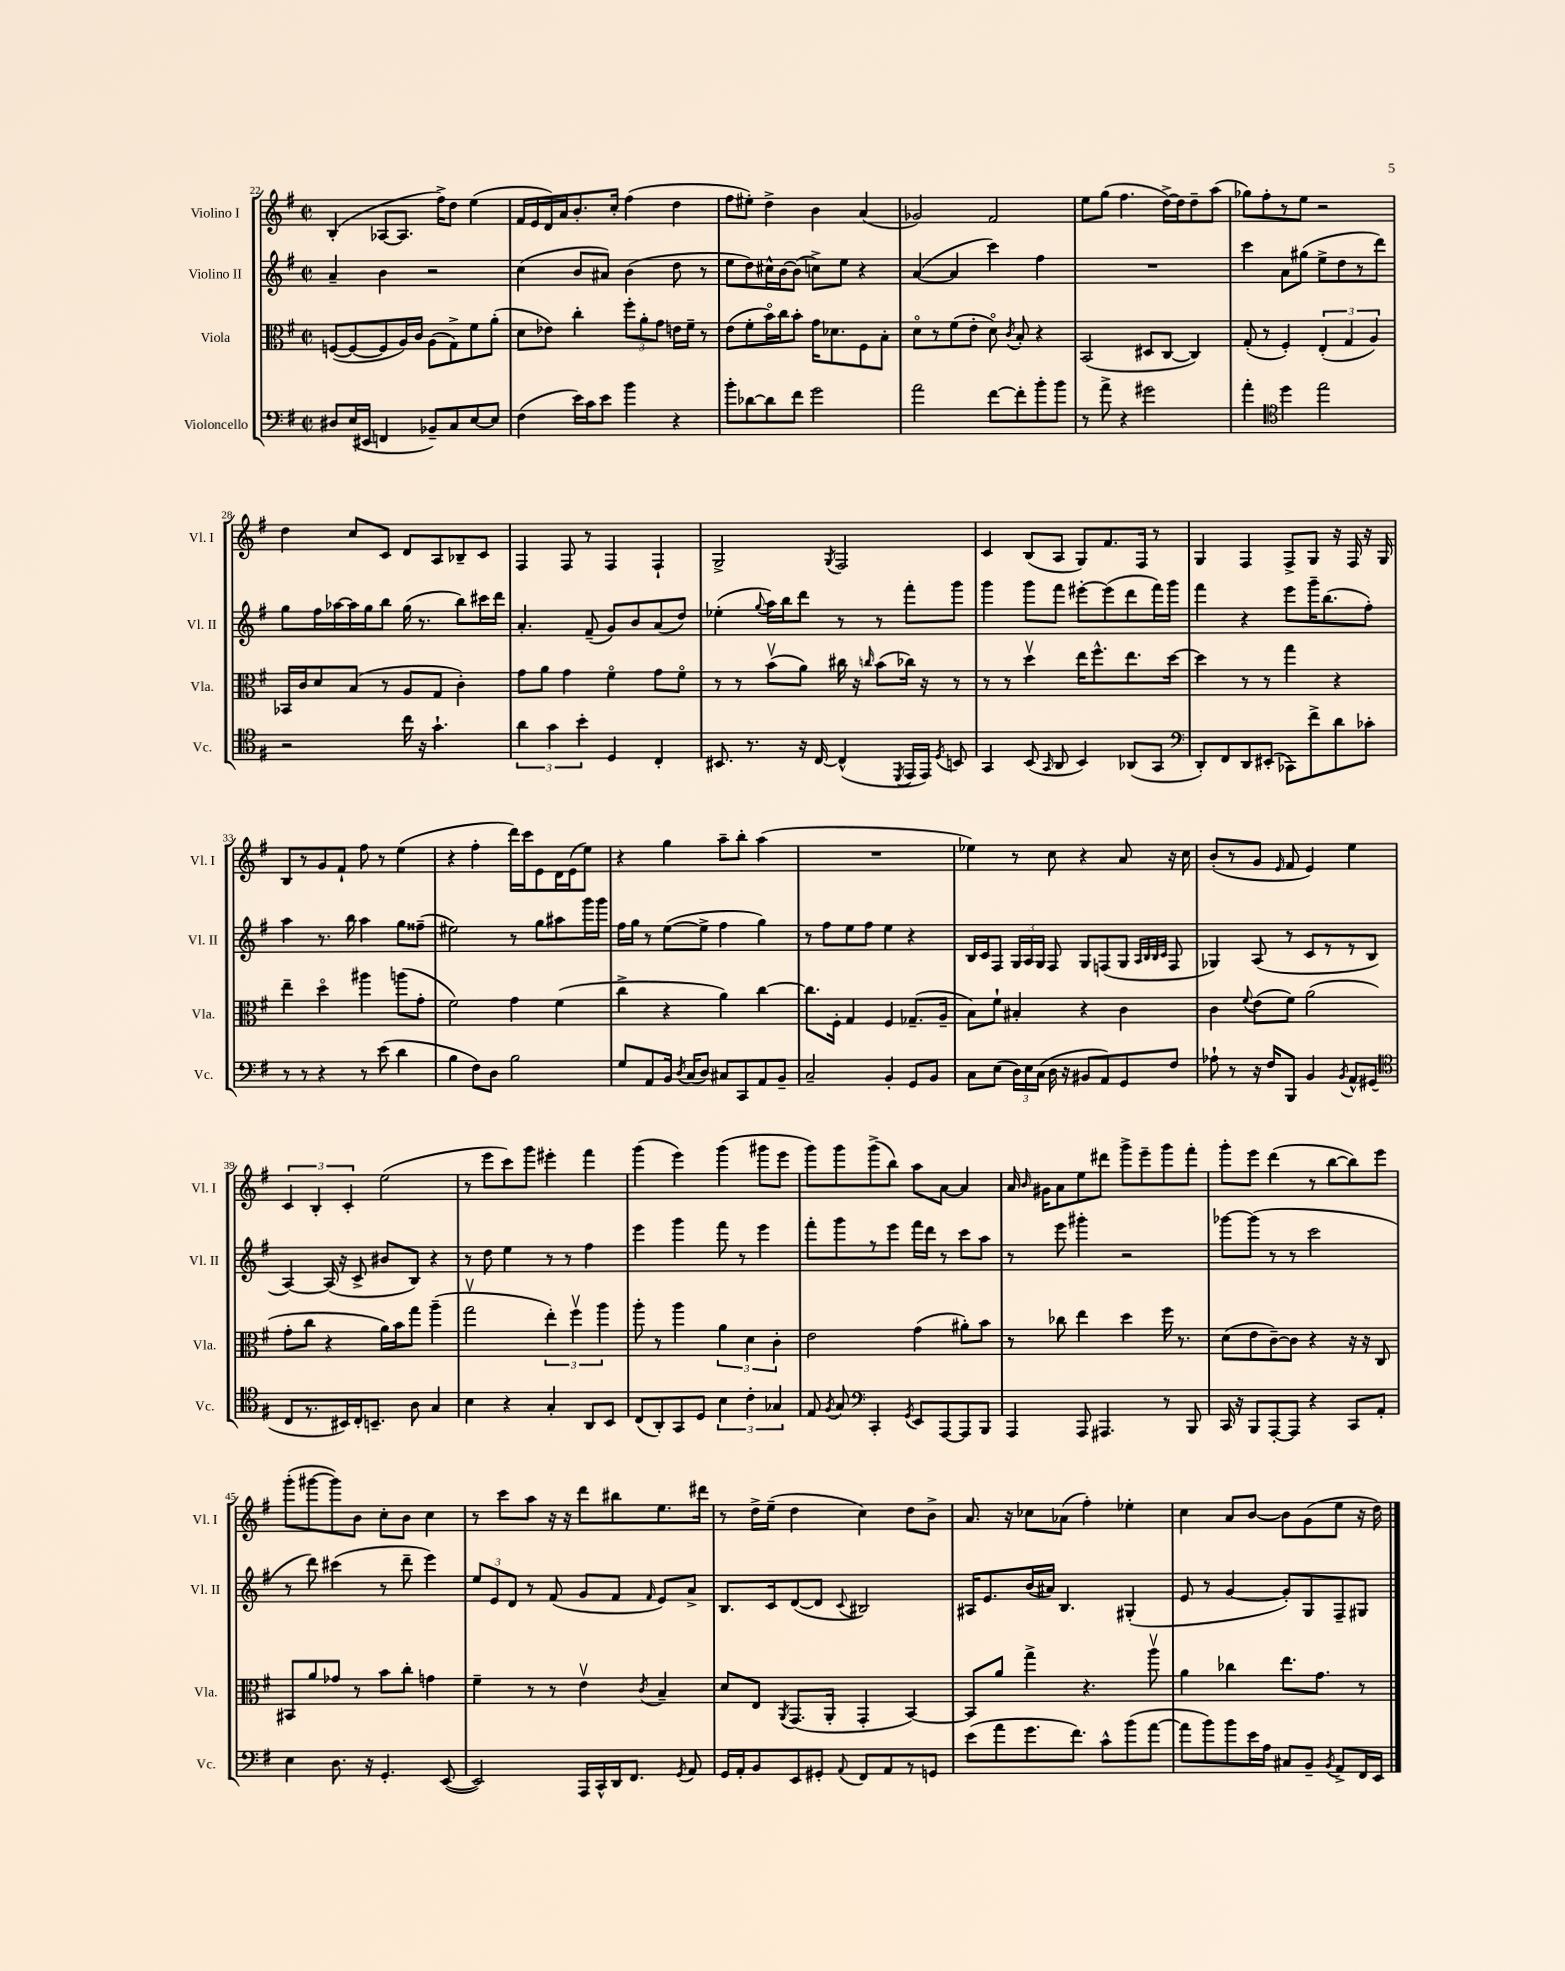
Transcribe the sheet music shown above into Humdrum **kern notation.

**kern	**kern	**kern	**kern
*staff4	*staff3	*staff2	*staff1
*clefF4	*clefC3	*clefG2	*clefG2
*k[f#]	*k[f#]	*k[f#]	*k[f#]
*M2/2	*M2/2	*M2/2	*M2/2
*met(c|)	*met(c|)	*met(c|)	*met(c|)
8D#	([8F	4a~	(4B'
(16E	8F_	.	.
16EE#	.	.	.
4FF	8F]	4b	[8A-
.	16A)	.	8.A-]
.	16c	.	.
8BB-~)	(8A	2r	.
.	.	.	16ff#^)
8C	8G^)	.	8dd
[8E	8f#	.	(4ee
8E]	(8a'	.	.
=	=	=	=
(4F#	8d	(4cc	16f#
.	.	.	16e
.	8e-)	.	16d)
.	.	.	16a
16e)	4cc'	8b	8.b'
16c	.	.	.
8e	.	8a#)	.
.	.	.	16cc'
4b	12ff#'	(4b	(4ff#
.	12a'	.	.
.	12g	.	.
4r	16e	8dd	4dd
.	16f#~	.	.
.	8r	8r	.
=	=	=	=
8b'	(8e	8ee	8ff#
[8d-	8f#'	8dd)	8ee#')
8d-]	16bo)	16cc#^^	4dd^
.	16cc	[16b	.
8f#	8b'	(8b]	.
2g	16g	8cc^)	4b
.	8.d-	.	.
.	.	8ee	.
.	8F#	4r	(4a
.	8B'	.	.
=	=	=	=
2a	8do	([4a	2g-)
.	8r	.	.
.	(8f#	4a]	.
.	8e'	.	.
[8f#	8do)	4ccc)	2f#
.	8qc	.	.
8f#']	8B'	.	.
8b'	4r	4ff#	.
8b	.	.	.
=	=	=	=
8r	(2BB	1r	8ee
8a^	.	.	(8gg
4r	.	.	4.ff#
2g#	8D#	.	.
.	[8C	.	[16dd^)
.	.	.	16dd]
.	4C])	.	8dd~
.	.	.	(8aa
=	=	=	=
4a'	(8G'	4ccc	8gg-)
.	8r	.	8ff#'
*clefC4	*	*	*
4dd	4F#')	8a	8r
.	.	(8gg#	8ee
2ee	(6E'	8ee^	2r
.	.	8dd	.
.	6G	.	.
.	.	8r	.
.	6A)	.	.
.	.	8ddd)	.
=	=	=	=
2r	16BB-	8gg	4dd
.	16c	.	.
.	8d	16ff#	.
.	.	[16aa-	.
.	(8B	16aa-]	8cc
.	.	16gg	.
.	8r	8bb	8c
16cc	8A	(16gg	8d
16r	.	8.r	.
4.g`	8G	.	8A
.	4c')	8bb)	8B-~
.	.	16ccc#	8c
.	.	16ddd	.
=	=	=	=
6a	8g	4.a'	4F#
.	8a	.	.
6g	.	.	.
.	4g	.	8F#
6b'	.	.	.
.	.	(8f#~	8r
4D	4f#o	8g)	4F#
.	.	8b	.
4C'	8g	(8a	4F#`
.	8f#o	8dd)	.
=	=	=	=
8.BB#	8r	(4ee-'	2G^
.	8r	.	.
8.r	.	.	.
.	.	8qqgg	.
.	(8bv	16aa)	.
.	.	16bb	.
16r	8a)	8ddd	.
[16C	.	.	.
.	.	.	8qG
(4C^^]	16cc#	8r	2F#
.	16r	.	.
.	16qqcc	.	.
.	(8b	8r	.
8qDD	.	.	.
16EE	16cc-)	8fff#'	.
16EE)	16r	.	.
8qD	.	.	.
8BB	8r	8ggg	.
=	=	=	=
4GG	8r	4ggg	4c
.	8r	.	.
(8BB	4ddv	8ggg	(8B
16qqGG	.	.	.
8AA	.	8fff#	8A
4BB)	16ee	[8eee#'	8G)
.	8.ff#^^	.	.
.	.	(8eee#]	8.f#
(8AA-	8.ee	8ddd	.
.	.	.	16F#
8GG	.	16fff#)	8r
.	[16dd	16ggg	.
=	=	=	=
*clefF4	*	*	*
8DD')	4dd]	4fff#	4G
8FF#	.	.	.
8DD	8r	4r	4F#
(8EE#'	8r	.	.
8CC-)	4gg	8eee	8F#^
8f#^	.	16ggg~	8G
.	.	(8.bb	.
8d	4r	.	16r
.	.	.	16F#
8c-'	.	8ff#')	16r
.	.	.	16G
=	=	=	=
8r	4ee~	4aa	8B
8r	.	.	8r
4r	4ddo	8.r	8g
.	.	.	8f#`
.	.	16bb	.
8r	4aa#	4aa	8ff#
(8e	.	.	8r
4d	(8aa	8gg	(4ee
.	8g'	(8ff##~	.
=	=	=	=
4B	2f#)	2ee#)	4r
8F#)	.	.	4ff#'
8D	.	.	.
2B	4g	8r	16ddd)
.	.	.	16ccc
.	.	8gg	8e
.	(4f#	8aa#	16d
.	.	.	(16e
.	.	16ggg	8ee)
.	.	16ggg	.
=	=	=	=
8G	4cc^	16ff#	4r
.	.	16gg	.
8AA	.	8r	.
16BB	4r	([8ee	4gg
8qD	.	.	.
(16C	.	.	.
8D)	.	8ee^]	.
8C#	4a)	4ff#	8aa~
8CC	.	.	8bb'
8AA	[4cc	4gg)	(4aa
8BB~	.	.	.
=	=	=	=
2C~	8.cc]	8r	1r
.	.	8ff#	.
.	16F#'	.	.
.	4G	8ee	.
.	.	8ff#	.
4BB'	4F#	4ee	.
8GG	(8.G-~	4r	.
8BB	.	.	.
.	16A~	.	.
=	=	=	=
8C	8B)	16B	4ee-)
.	.	16c	.
(8E	8f#`	8F#	.
24D)	4B#'	24G	8r
24E	.	24A	.
(24C	.	24G	.
16D	.	8F#	8cc
16r	.	.	.
8BB#	4r	8G	4r
8AA)	.	(8F	.
8GG	4c	8G	8a
.	.	32qqA	.
.	.	32qqB	.
.	.	32qqB	.
.	.	32qqc	.
8F#	.	8F	16r
.	.	.	16cc
=	=	=	=
8A-`	4c	4G-)	(8b'
8r	.	.	8r
.	8qqf#	.	.
16r	(8e	(8A	8g
16F#	.	.	.
.	.	.	16qqe
8BBB	8f#)	8r	8f#
4BB	(2a	8c	4e)
.	.	8r	.
8qBB	.	.	.
8AA^^	.	8r	4ee
(8GG#	.	8B	.
=	=	=	=
*clefC4	*	*	*
8C	8g'	[4A)	6c
8.r	8cc	.	.
.	.	.	6B'
.	4r	(16A]	.
16BB#)	.	16r	.
.	.	.	6c'
16C'	.	8c^	.
8.BB~	.	.	.
.	16a)	8b#	(2ee
.	16b	.	.
8A	8gg	8B)	.
4G	(4aa~	4r	.
=	=	=	=
4B	2ggv	8r	8r
.	.	8dd	8eee
4r	.	4ee	8ccc)
.	.	.	8ggg
4G'	6ee')	8r	4eee#'
.	.	8r	.
.	6ff#v	.	.
8AA	.	4ff#	4fff#
.	6aa	.	.
8BB	.	.	.
=	=	=	=
(8C	8aa'	4eee	(4ggg
8AA')	8r	.	.
8GG	4aa	4ggg	4eee)
8D	.	.	.
6B	6a	8fff#	(4ggg
.	.	8r	.
6c'	6d	.	.
.	.	4eee	8ggg#
6G-	6c'	.	.
.	.	.	8eee
=	=	=	=
8E	2e	8fff#'	8ggg)
8qF#	.	.	.
8G	.	8ggg	8ggg
*clefF4	*	*	*
4CC'	.	8r	(8ggg^
.	.	8eee	8bb)
8qGG	.	.	.
8EE	(4g	16fff#	8aa
.	.	16ddd	.
[8AAA	.	8r	[8a
8AAA]	8a#')	8ccc	4a]
8BBB	8b	8aa	.
=	=	=	=
4AAA	8r	8r	16a
.	.	.	16qqb
.	.	.	16g#
.	8cc-	8eee	8a
8AAA	4ee	4ggg#'	8ee
4.AAA#	.	.	8ddd#
.	4dd	2r	8ggg^
.	.	.	8eee~
8r	16ff#	.	8ggg
.	8.r	.	.
8BBB	.	.	8fff#'
=	=	=	=
16CC	(8d	[8ggg-	8ggg'
16r	.	.	.
8BBB	8e	(8ggg-]	8eee
[8AAA'	[8c~)	8r	(4ddd
8AAA]	8c]	8r	.
4r	4r	2ccc	8r
.	.	.	[8bb
8CC	16r	.	8bb])
.	16r	.	.
8AA'	8C	.	8eee
=	=	=	=
4E	8BB#	8r	(8ggg'
.	8a	8ddd)	[8ggg#
8.D	8g-	(4ccc#	8ggg#])
.	8r	.	8b
16r	.	.	.
4.GG'	8b	8r	8cc'
.	8cc'	8ddd~	8b
.	4g	4eee)	4cc
([8EE	.	.	.
=	=	=	=
2EE])	4f#~	12ee	8r
.	.	12e	.
.	.	.	8ccc
.	.	12d	.
.	8r	8r	8aa
.	8r	(8f#	16r
.	.	.	16r
16AAA	4ev	8g	8ddd
16CC^^	.	.	.
16DD	.	8f#	8bb#
8.FF#	.	.	.
.	8qc	16qqf#	.
.	4B~	8e)	8.ee
8qGG	.	.	.
8AA	.	8a^	.
.	.	.	16ddd#
=	=	=	=
16GG	8d	8.B	8r
16AA'	.	.	.
8BB	8E	.	16dd^
.	.	16c	(16ee~
.	8qAA	.	.
8EE	(8.GG	([8d	4dd
8GG#'	.	8d]	.
.	16AA'	.	.
8qqAA	.	8qqc	.
8FF#	4GG'	2B#)	4cc)
8AA	.	.	.
8r	[4BB)	.	8dd
8GG	.	.	8b^
=	=	=	=
(8e	8BB]	16A#	8.a
.	.	8.e	.
8a	8a	.	.
.	.	.	16r
8.g	4gg^	(16b	8cc-
.	.	16a#)	.
.	.	4.B	(8a-
8.f#)	.	.	.
.	4.r	.	4ff#')
8c^^	.	.	.
(8b	.	(4G#'	4ee-'
[8a	8aav	.	.
=	=	=	=
8a]	4a	8e	4cc
8b)	.	8r	.
8b	4cc-	[4g	8a
16e	.	.	[8b
16A	.	.	.
8C#	8.ee	8g'])	8b]
8BB~	.	8G	(8g
.	8.g	.	.
8qBB	.	.	.
8AA^	.	8F#~	8ee
16FF#	8r	8G#	16r
16EE	.	.	16dd)
==	==	==	==
*-	*-	*-	*-
